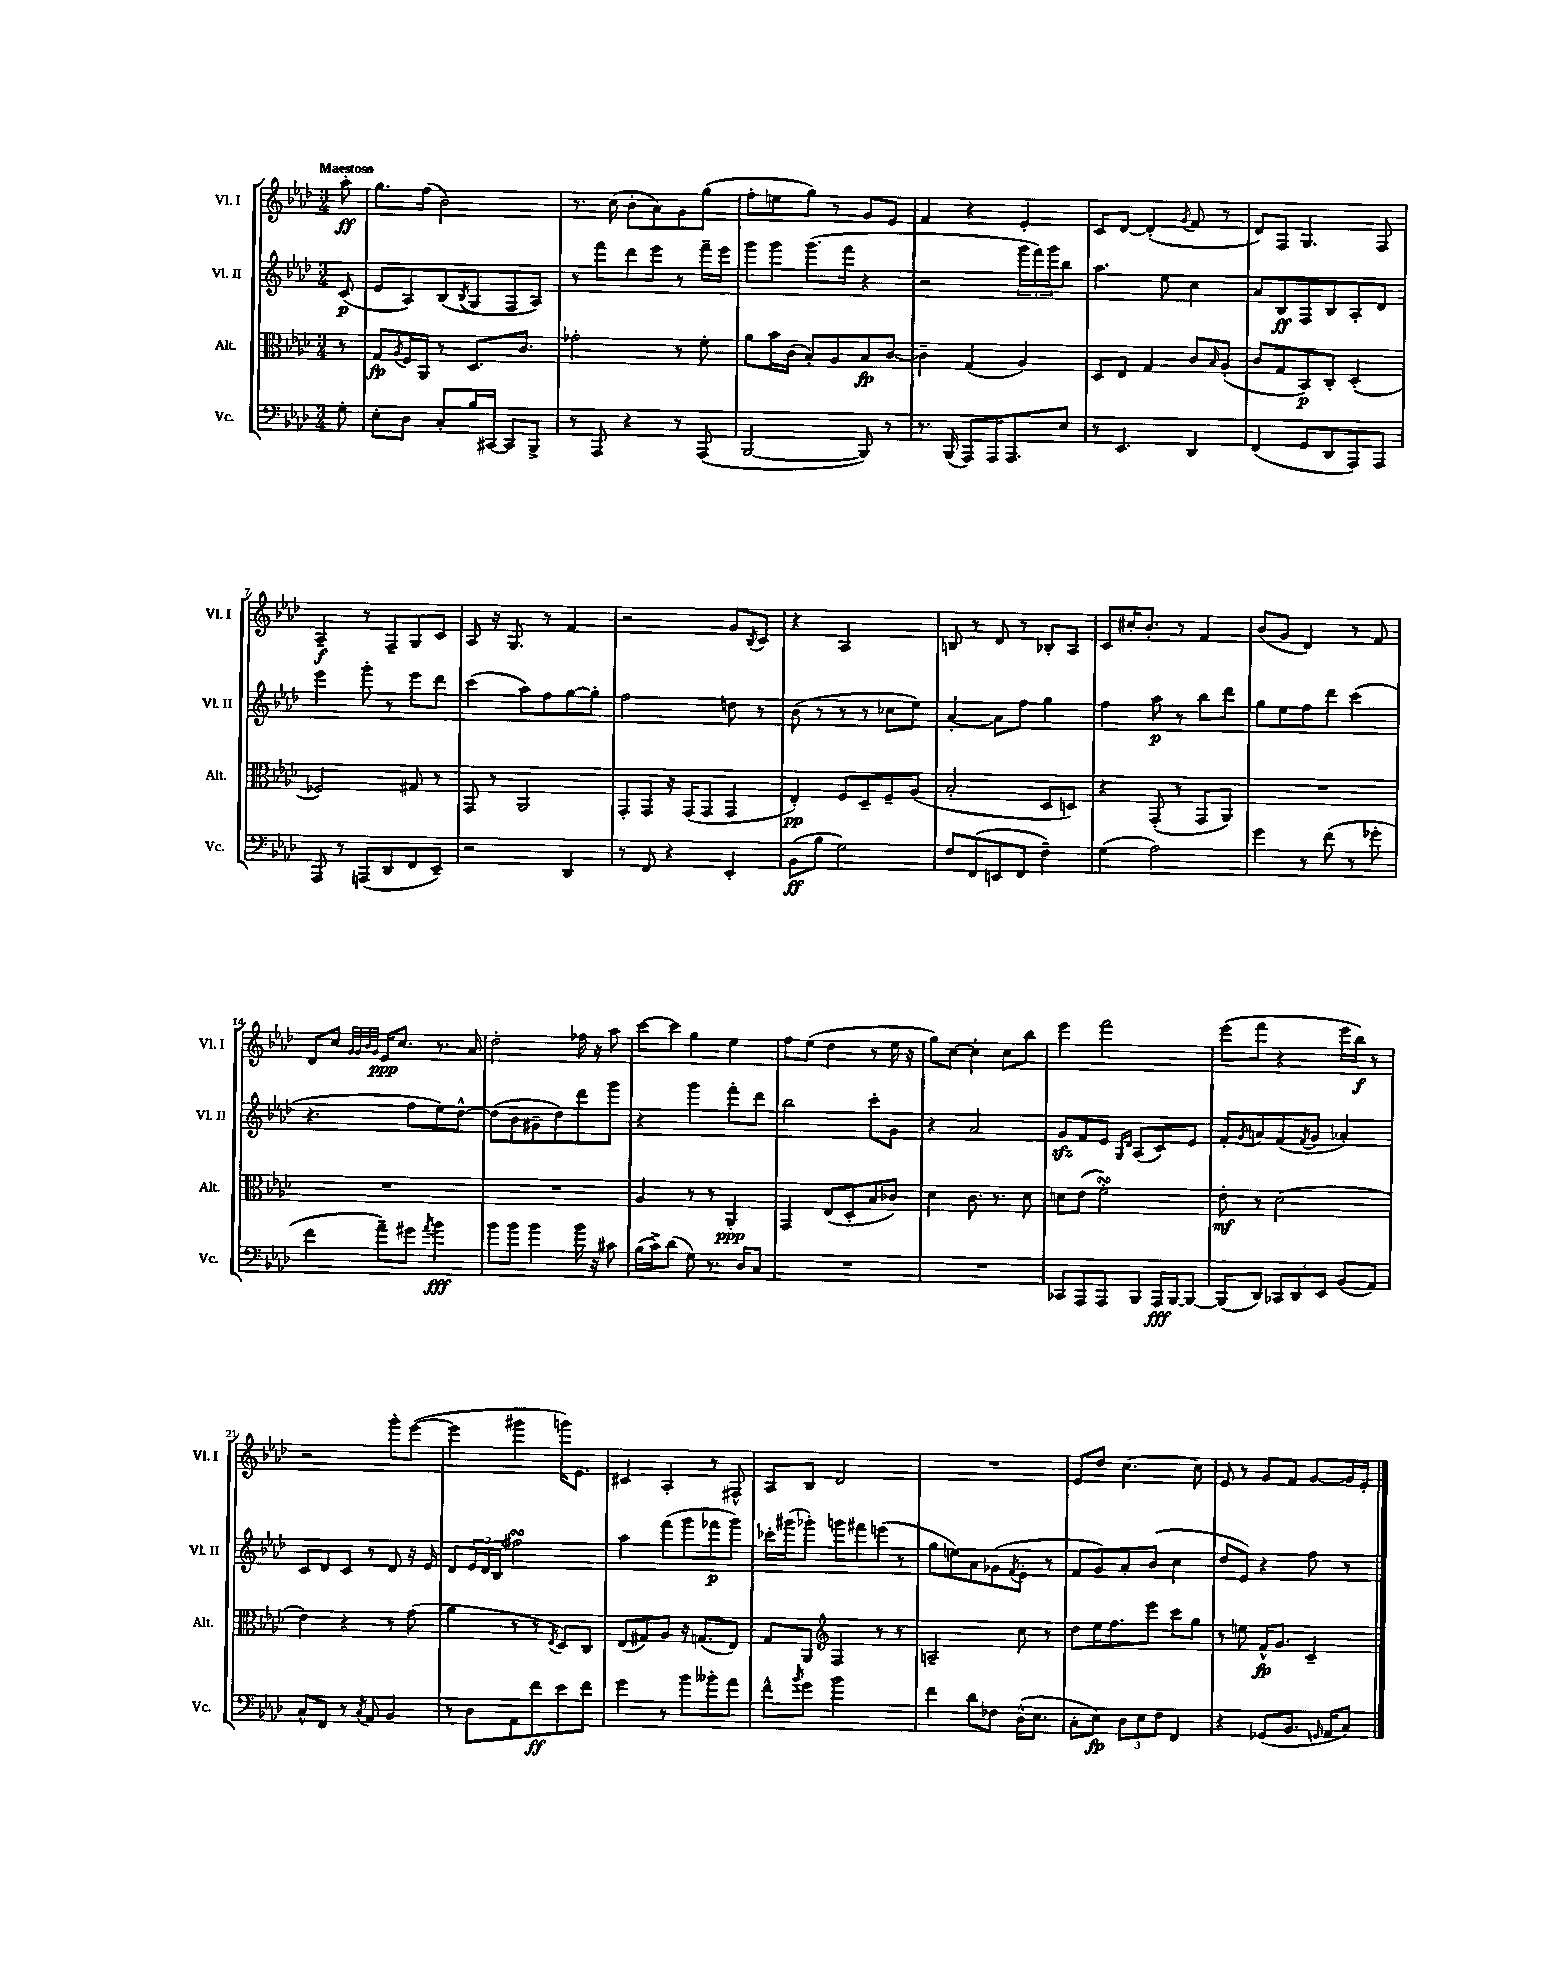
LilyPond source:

<<
\new StaffGroup <<
\new Staff = "s0" \with { instrumentName = "Vl. I" shortInstrumentName = "Vl. I" } {
    \clef treble \key aes \major \numericTimeSignature \time 3/4 \partial 8 \tempo "Maestoso"
    aes''8-.\ff |
    g''8. f''16( bes'2) |
    r8. c''16( bes'8-. aes'8) g'8 g''8( |
    f''8-. e''8 g''8) r8 g'8 ees'8 |
    f'4 r4 ees'4-. |
    c'8 des'8~ des'4-.( \acciaccatura { g'8 } f'8 r8 |
    des'8) f8 g4. f8 |
    aes4--\f r8 f8-- g8 c'8 |
    aes8 r16 g8. r8 f'4 |
    r2 g'8 \acciaccatura { bes8 } c'8 |
    r4 aes2 |
    b8 r8 des'8 r8 bes8-. aes8 |
    c'8 cis''16-. bes'8.-. r8 f'4 |
    bes'8( g'8 des'4) r8 f'8 |
    des'8 c''8 \grace { g'32 g'32 bes'32 g'32 } ees'16\ppp c''8. r8. aes'16 |
    des''2-. fes''16 r16 aes''8 |
    c'''8~ c'''8 g''4 ees''4 |
    f''8 ees''8( des''4 r8 ees''16 r16 |
    g''8) c''8~ c''4-. c''8 bes''8 |
    ees'''4 f'''2 |
    ees'''8( f'''8 r4 ees'''16 bes''16\f) r8 |
    r2 g'''8-. ees'''8~( |
    ees'''4 gis'''4 g'''16) ees'8. |
    cis'4 aes4-. r8 fis8-^ |
    aes8 bes8 des'2 |
    R2. |
    ees'8 des''8 c''4.~ c''8 |
    ees'8 r8 g'8 f'8 g'8~ g'16 ees'16-. \bar "|." |
}
\new Staff = "s1" \with { instrumentName = "Vl. II" shortInstrumentName = "Vl. II" } {
    \clef treble \key aes \major \numericTimeSignature \time 3/4 \partial 8
    c'8\p( |
    ees'8 aes8) bes8( \acciaccatura { bes8 } g8 f8 aes8) |
    r8 f'''8 des'''8 ees'''8 r8 f'''16-- ees'''16 |
    g'''8 g'''8 g'''8.( f'''16 r4 |
    r2 \tuplet 3/2 { g'''16 f'''16) g'''16 } bes''8 |
    aes''4. ees''8 c''4 |
    aes'8 bes8\ff f8 bes8 aes8-. des'8 |
    ees'''4 g'''8-. r8 ees'''8 des'''8 |
    c'''4( aes''8) f''8 g''8~ g''8-. |
    f''2 d''8 r8 |
    bes'8( r8 r8 r8 ces''8 ees''8) |
    aes'4~-. aes'8 f''8 g''4 |
    f''4 aes''8\p r8 bes''8 des'''8 |
    g''8 ees''8 f''8 des'''8 c'''4( |
    r4. f''8 ees''8) des''8~-^ |
    des''8( bes'8 gis'8-- des''8) des'''8 g'''8 |
    r4 g'''4 f'''8-. des'''8 |
    bes''2 c'''8-. g'8 |
    r4 aes'2 |
    g'8\sfz f'8 ees'8 \grace { g16 des'16 } aes8( c'8) ees'8 |
    f'8-. \acciaccatura { g'8 } a'8 f'8( \acciaccatura { f'8 } g'8 aes'4-.) |
    c'8 des'8 c'8 r8 des'8 r16 ees'16 |
    des'8 \tuplet 3/2 { ees'16 des'16 bes16 } fis''2\turn |
    aes''4 f'''8( g'''8 fes'''8\p g'''8) |
    ces'''16-. gis'''16( ges'''8-.) g'''8 fis'''8 e'''8( r8 |
    g''8 e''8) aes'8 ges'8( \acciaccatura { f'8 } ees'8-. r8 |
    f'8 g'8) aes'8-. bes'8( c''4 |
    des''8 ees'8) r4 f''8 r8 \bar "|." |
}
\new Staff = "s2" \with { instrumentName = "Alt." shortInstrumentName = "Alt." } {
    \clef alto \key aes \major \numericTimeSignature \time 3/4 \partial 8
    r8 |
    g8\fp \acciaccatura { aes8 } f16 aes,16 r8 des8. c'8. |
    ges'2-. r8 f'8-. |
    aes'8 bes'16 c'16( bes8-.) aes8 bes8\fp c'8~ |
    c'4-- g4( aes4) |
    des8 ees8 g4 c'8 \grace { bes16 } aes8-.( |
    c'8 g8 bes,8\p) c8-. des4-.( |
    fes2) gis8 r8 |
    g,8 r8 aes,2 |
    g,8-. g,8 r16 g,16( g,8 g,4 |
    ees4-.\pp) f8 des8-- f8-- aes8( |
    bes2-. des8 d8) |
    r4 g,8-.( r8 g,8 aes,8) |
    R2. |
    R2. |
    R2. |
    aes4 r8 r8 aes,4-.\ppp |
    g,4 ees8( des8-. bes8 ces'8) |
    des'4 c'8. r8. des'8 |
    d'8 ees'8( f'2-.\turn) |
    ees'8-.\mf r8 des'2( |
    ees'4) r4 r8 g'8( |
    aes'4 r8 r8 \acciaccatura { ees8 } des8) c8 |
    ees8( gis8) aes8 r16 g8.( ees8) |
    g8 aes,8 \clef treble f4 r8 r8 |
    a2-- c''8 r8 |
    des''8 ees''16 f''8. ees'''8 c'''8 g''8 |
    r8 e''8 f'16-^\fp g'8. c'4-- \bar "|." |
}
\new Staff = "s3" \with { instrumentName = "Vc." shortInstrumentName = "Vc." } {
    \clef bass \key aes \major \numericTimeSignature \time 3/4 \partial 8
    g8-. |
    ees8-. des8 c8-. bes16 cis,16~ cis,8 bes,,8-> |
    r8 aes,,8 r4 r8 aes,,8( |
    bes,,2~ bes,,8) r8 |
    r8. bes,,16( aes,,8) aes,,16 aes,,8. ees8 |
    r8 ees,4. des,4 |
    f,4( g,8 des,8 aes,,8) aes,,8 |
    aes,,8 r8 a,,8( des,8 f,8 ees,8--) |
    r2 des,4 |
    r8 f,8 r4 ees,4-. |
    bes,8\ff( bes8 g2) |
    f8 f,8( e,8 f,8 f4--) |
    g4( aes2) |
    g'4 r8 f'8( r8 ges'8-. |
    f'4 aes'8--) gis'8 \acciaccatura { aes'8 } bes'4\fff |
    bes'8 bes'8 bes'4 bes'16 r16 cis'8 |
    bes16( c'16->) des'8( g8) r8. des16 c8 |
    R2. |
    R2. |
    ces,8 aes,,8 aes,,8 bes,,8 aes,,16\fff bes,,16~ bes,,8~ |
    bes,,8( des,8) \tuplet 3/2 { ces,8 des,8 ees,8 } bes,8( aes,8) |
    c8-^ f,8 r8 \acciaccatura { c8 } aes,8 bes,4 |
    r8 des8 aes,8 f'8\ff ees'8 f'8 |
    g'4 r8 bes'8 beses'8-. aes'8 |
    f'8-^ \acciaccatura { bes'8 } g'8 bes'2 |
    f'4 des'8 fes8 des16-^( ees8. |
    c8-. ees8\fp) \tuplet 3/2 { des8 ees8 f8 } f,4 |
    r4 ges,8( bes,8. \grace { g,16 } aes,16 c8) \bar "|." |
}
>>
>>
